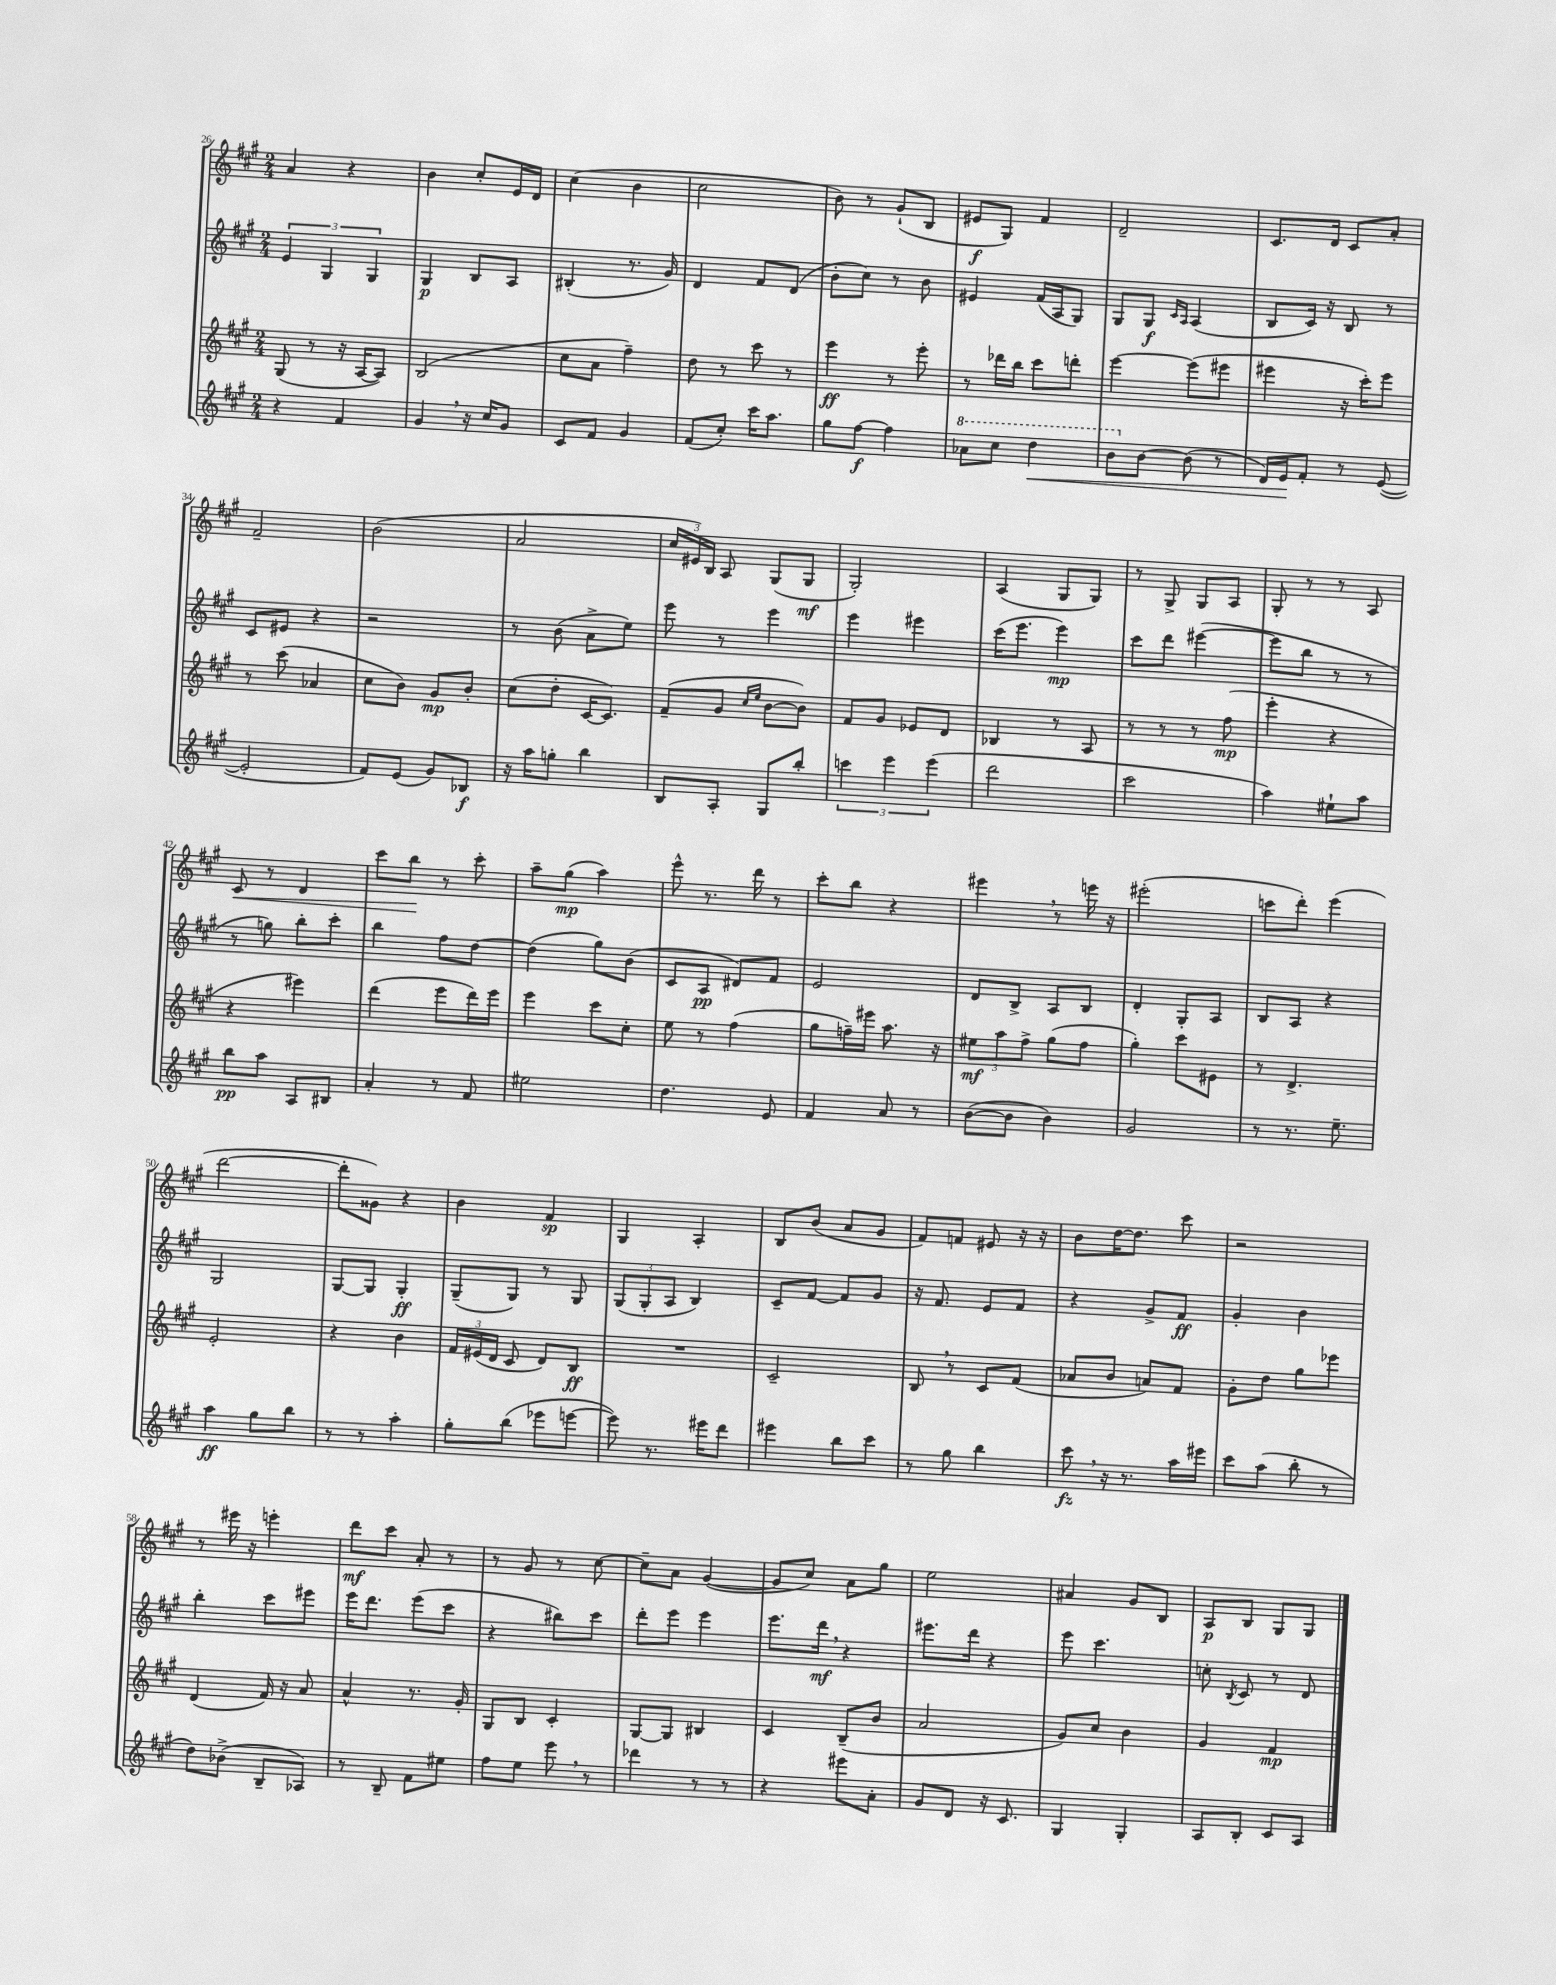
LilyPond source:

<<
\new StaffGroup <<
\new Staff = "s0" {
    \clef treble \key a \major \numericTimeSignature \time 2/4
    \autoBeamOff a'4 r4 |
    b'4 cis''8[-. e'16 d'16] |
    cis''4( b'4 |
    cis''2 |
    b'8) r8 gis'8[-!( b8] |
    eis'8[\f gis8]) fis'4 |
    d'2-- |
    cis'8.[ d'16] cis'8[ a'8]-. |
    fis'2-- |
    b'2( |
    a'2 |
    \tuplet 3/2 { cis''16[ eis'16) b16] } a8 gis8[( gis8]\mf |
    gis2-.) |
    a4( gis8[ gis8]) |
    r8 gis8-> gis8[ a8] |
    gis8-. r8 r8 a8 |
    cis'8\< r8 d'4 |
    cis'''8[ b''8]\! r8 cis'''8-. |
    a''8[-- gis''8]\mp( a''4) |
    e'''8-^ r8. d'''16 r8 |
    cis'''8[-. b''8] r4 |
    eis'''4 \breathe r8 e'''16 r16 |
    eis'''2-.( |
    c'''8[ d'''8]-.) e'''4( |
    d'''2~ |
    d'''8[-. gisis'8]) r4 |
    b'4 fis'4\sp |
    gis4 a4-. |
    b8[ b'8]( a'8[ gis'8] |
    fis'8[) f'8] eis'8 r16 r16 |
    b'8[ d''16~ d''8.] cis'''8 |
    r2 |
    r8 eis'''16 r16 e'''4-. |
    d'''8[\mf cis'''8] a'8-. r8 |
    r8 gis'8 r8 cis''8~ |
    cis''8[-- a'8] gis'4~( |
    gis'8[ cis''8]) a'8[ gis''8] |
    e''2 |
    ais'4 gis'8[ b8] |
    a8[\p b8] gis8[ gis8] \bar "|." |
}
\new Staff = "s1" {
    \clef treble \key a \major \numericTimeSignature \time 2/4
    \autoBeamOff \tuplet 3/2 { e'4 gis4 gis4 } |
    gis4\p b8[ a8] |
    bis4-.( r8. gis'16) |
    d'4 fis'8[ d'8]( |
    b'8[-. cis''8]) r8 b'8 |
    eis'4 fis'16[( a16 gis8]) |
    gis8[ gis8]\f \grace { cis'16[ a16] } a4( |
    b8[ cis'16]) r16 b8 r8 |
    cis'8[ eis'8] r4 |
    r2 |
    r8 b'8( a'8[-> e''8]) |
    e'''8 r8 e'''4 |
    e'''4 eis'''4 |
    cis'''16[( e'''8.] e'''4\mp) |
    cis'''8[ d'''8] eis'''4~( |
    eis'''8[ b''8] r8 r8 |
    r8 g''8) b''8[-. cis'''8]-. |
    b''4 fis''8[ d''8]~ |
    d''4( gis''8[) b'8]( |
    cis'8[ a8]\pp dis'8[) fis'8] |
    e'2 |
    d'8[ b8]-> a8[ b8] |
    d'4-. gis8[-. a8] |
    b8[ a8] r4 |
    gis2 |
    gis8[~ gis8] gis4-.\ff |
    gis8[--( gis8]) r8 gis8 |
    \tuplet 3/2 { gis8[( gis8-. a8] } b4) |
    cis'8[-- fis'8]~ fis'8[ gis'8] |
    r16 fis'8. e'8[ fis'8] |
    r4 gis'8[-> fis'8]\ff |
    gis'4-. b'4 |
    b''4-. cis'''8[ eis'''8] |
    e'''16[ d'''8.] e'''8[( cis'''8] |
    r4 bis''8[) cis'''8] |
    d'''8[-. e'''8] e'''4 |
    e'''8.[ d'''16]\mf \breathe r4 |
    eis'''8.[ d'''16] r4 |
    e'''8 cis'''4. |
    c''8-. \acciaccatura { b8 } cis'8 r8 d'8 \bar "|." |
}
\new Staff = "s2" {
    \clef treble \key a \major \numericTimeSignature \time 2/4
    \autoBeamOff gis8( r8 r16 a16[~ a8]) |
    b2( |
    cis''8[ a'8] fis''4--) |
    d''8 r8 cis'''8 r8 |
    e'''4\ff r8 e'''8-. |
    r8 des'''16[ b''16] cis'''8[ d'''8]-. |
    e'''4~ e'''8[( eis'''8] |
    eis'''4 r16 cis'''16[-.) eis'''8] |
    r8 cis'''8( aes'4 |
    cis''8[ b'8]) gis'8[\mp b'8]-. |
    cis''8[( d''8]-. cis'16[~ cis'8.]) |
    fis'8[--( gis'8] \grace { cis''16[ e''16] } b'8[~ b'8]) |
    fis'8[ gis'8] ees'8[ d'8] |
    bes4 r8 a8 |
    r8 r8 r8 fis''8\mp( |
    e'''4-. r4 |
    r4 eis'''4) |
    d'''4( e'''8[ d'''16) e'''16] |
    e'''4 cis'''8[ cis''8]-. |
    e''8 r8 fis''4( |
    gis''8[ f''16--) eis'''16] a''8. r16 |
    \tuplet 3/2 { eis''8[\mf a''8 fis''8]-> } gis''8[( fis''8] |
    gis''4-.) cis'''8[ eis'8] |
    r8 d'4.-> |
    e'2-. |
    r4 b'4 |
    \tuplet 3/2 { fis'16[ eis'16( d'16] } cis'8 d'8[) b8]\ff |
    R2 |
    cis'2-- |
    b8 \breathe r8 cis'8[ fis'8]( |
    aes'8[ b'8] a'8[) fis'8] |
    gis'8[-. d''8] gis''8[ ees'''8] |
    d'4( fis'16) r16 a'8 |
    a'4-^ r8. gis'16-. |
    gis8[ b8] cis'4-. |
    gis8[~ gis8] bis4 |
    cis'4 b8[--( b'8] |
    a'2 |
    gis'8[) cis''8] b'4 |
    gis'4 fis'4\mp \bar "|." |
}
\new Staff = "s3" {
    \clef treble \key a \major \numericTimeSignature \time 2/4
    \autoBeamOff r4 fis'4 |
    gis'4 \breathe r16 cis''16[ gis'8] |
    cis'8[ fis'8] gis'4 |
    fis'8[( cis''8]-.) cis'''16[ a''8.] |
    gis''8[ fis''8]~\f fis''4 |
    \ottava #1 aes''8[ cis'''8] d'''4\< |
    b''8[ \ottava #0 b'8]~ b'8( r8 |
    d'16[) e'16\! fis'8]-. r8 e'8~( |
    e'2-. |
    fis'8[) e'8]( gis'8[) bes8]\f |
    r16 a''16[ g''8]-. b''4 |
    b8[ a8]-. gis8[ b''8]-. |
    \tuplet 3/2 { c'''4 e'''4 e'''4( } |
    d'''2 |
    cis'''2 |
    a''4) eis''8[-! a''8] |
    b''8[\pp a''8] a8[ bis8] |
    a'4-. r8 fis'8 |
    eis''2 |
    d''4. e'8 |
    fis'4 a'8 r8 |
    b'8[~( b'8] b'4) |
    gis'2 |
    r8 r8. e''8.-- |
    a''4\ff gis''8[ b''8] |
    r8 r8 a''4-. |
    gis''8[-. b''8]( ees'''8[ e'''8]~ |
    e'''8) r8. eis'''16[ d'''8] |
    eis'''4 b''8[ cis'''8] |
    r8 gis''8 b''4 |
    cis'''8\fz \breathe r16 r8. a''16[ eis'''16] |
    cis'''8[ a''8]( b''8-. r8 |
    d''8[) bes'8]->( b8[-- aes8]) |
    r8 b8-- fis'8[ eis''8] |
    fis''8[ e''8] e'''8 \breathe r8 |
    des'''4 r8 r8 |
    r4 eis'''8[ a'8]-. |
    gis'8[ d'8] r16 cis'8. |
    gis4 gis4-. |
    a8[ b8]-. cis'8[ a8] \bar "|." |
}
>>
>>
\layout { \context { \Score currentBarNumber = #26 } }
